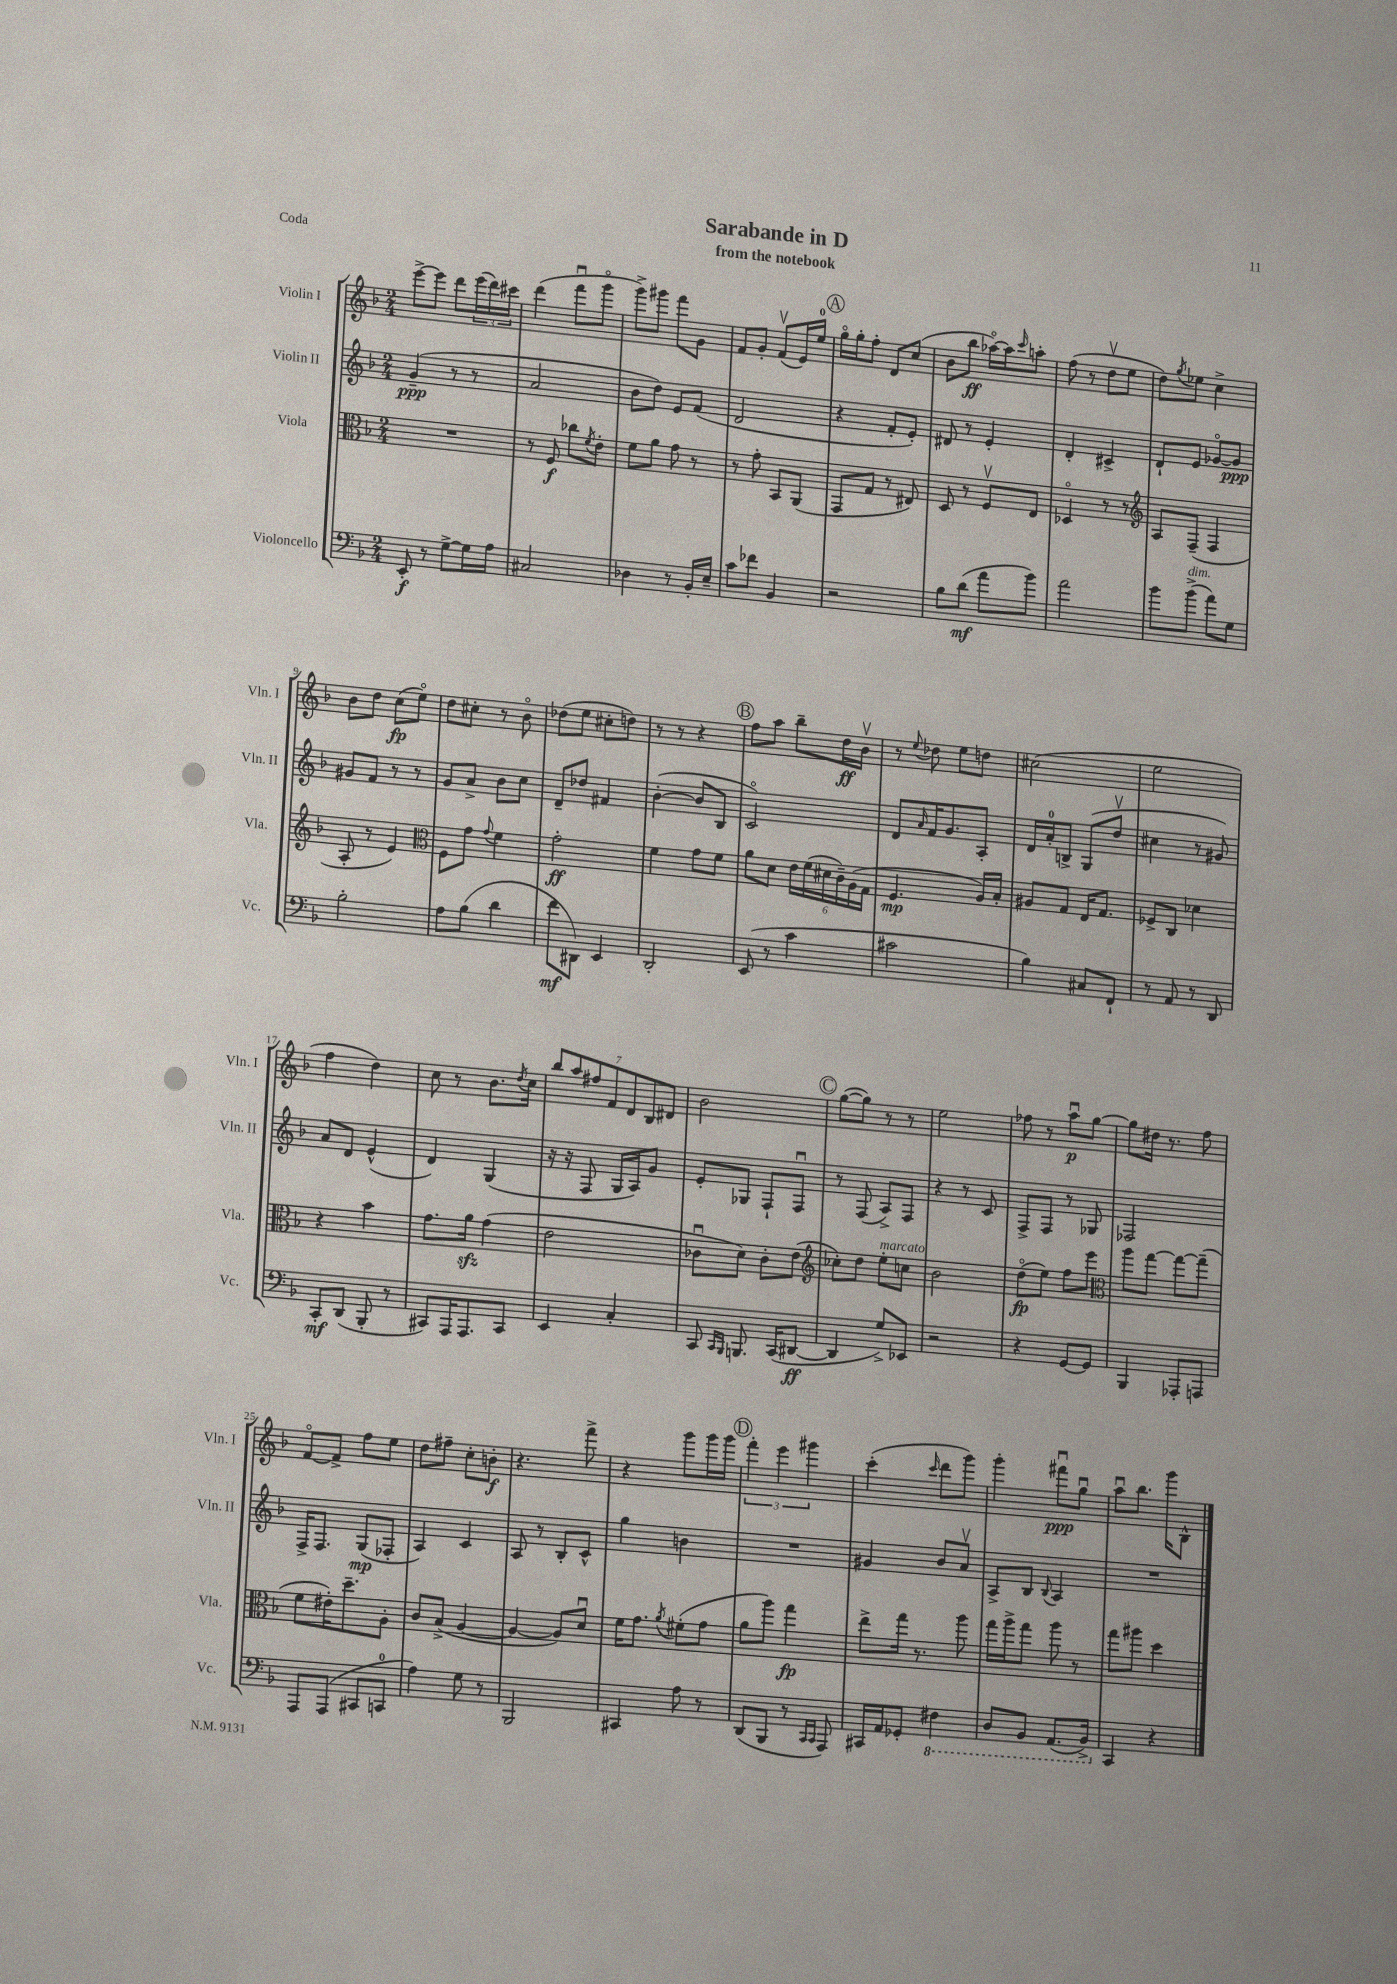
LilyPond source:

\header { title = "Sarabande in D" subtitle = "from the notebook" piece = "Coda" }
<<
\new StaffGroup <<
\new Staff = "s0" \with { instrumentName = "Violin I" shortInstrumentName = "Vln. I" } {
    \clef treble \key f \major \numericTimeSignature \time 2/4
    e'''8~-> e'''8 d'''8 \tuplet 3/2 { e'''16( d'''16) cis'''16 } |
    d'''4( f'''8\downbow g'''8\flageolet |
    g'''8->) gis'''8 f'''8 g'8 |
    f'8 g'8-. f'8\upbow( e'16) e''16-0 |
    \mark \markup { \circle "A" } g''16\flageolet g''16-. f''8-. d'8 c''8( |
    bes'8 bes''8\ff aes''16~\flageolet) aes''16 \grace { c'''16 } a''8-. |
    f''8( r8 d''8\upbow e''8 |
    d''8) \acciaccatura { g''8 } ees''8 c''4-> |
    bes'8 d''8 c''8\fp( e''8\flageolet) |
    d''8 cis''8-. r8 bes'8\flageolet |
    des''8( e''8 cis''8-. d''8) |
    r8 r8 r4 |
    \mark \markup { \circle "B" } f''8 a''8 bes''8-- d''16\ff bes'16\upbow |
    r8 \appoggiatura { e''8 } des''8 e''8 d''8 |
    cis''2( |
    e''2 |
    f''4 d''4) |
    c''8 r8 bes'8. \acciaccatura { d''8 } c''16 |
    \tuplet 7/4 { bes''8 a''8 fis''8 f'8 d'8 bes8 dis'8 } |
    bes'2 |
    \mark \markup { \circle "C" } g''8~( g''8) r8 r8 |
    e''2 |
    fes''8 r8 a''8\downbow\p g''8~ |
    g''8 dis''16 r8. f''8 |
    f'8~\flageolet f'8-> f''8 e''8 |
    d''8 fis''8-- c''8-. b'8-.\f |
    r4. f'''8-> |
    r4 g'''8 g'''16 g'''16 |
    \mark \markup { \circle "D" } \tuplet 3/2 { f'''4-. e'''4 gis'''4 } |
    c'''4-.( \grace { c'''16 } d'''8 g'''8) |
    g'''4-. fis'''8\downbow\ppp g''8\downbow |
    a''8\downbow bes''8. g'''16 bes8-^ \bar "|." |
}
\new Staff = "s1" \with { instrumentName = "Violin II" shortInstrumentName = "Vln. II" } {
    \clef treble \key f \major \numericTimeSignature \time 2/4
    g'4--\ppp( r8 r8 |
    a'2 |
    bes'8 d''8) e'8 f'8( |
    d'2 |
    \mark \markup { \circle "A" } r4 f'8-. e'8-.) |
    dis'8 r8 e'4-. |
    d'4-. cis'4-> |
    d'8-! e'8 ges'8~\flageolet ges'8\ppp |
    gis'8 f'8 r8 r8 |
    g'8 a'8-> bes'8 c''8 |
    d'8-- des''8 fis'4 |
    bes'4~-.( bes'8 bes8 |
    \mark \markup { \circle "B" } c'2\flageolet) |
    d'8 \grace { a'16 } f'16 g'8. a8-. |
    d'16 a'16-0-. b8-> g8( d''8\upbow |
    cis''4 r8 gis'8) |
    a'8 d'8 e'4-^( |
    d'4) g4( |
    r16 r16 f8 g16 a16) g'8 |
    e'8-. ges8 f8-! f8\downbow |
    \mark \markup { \circle "C" } r8 f8( a8->) f8 |
    r4 r8 c'8 |
    f8-> f8 r8 ges8 |
    fes2 |
    f16-> f8. g8\mp( fes8-. |
    a4) c'4 |
    a8 r8 bes8-. c'8-^ |
    g''4 b'4 |
    \mark \markup { \circle "D" } R2 |
    gis'4 bes'8 a'8\upbow |
    a8-> bes8 \appoggiatura { bes8 } a4 |
    R2 \bar "|." |
}
\new Staff = "s2" \with { instrumentName = "Viola" shortInstrumentName = "Vla." } {
    \clef alto \key f \major \numericTimeSignature \time 2/4
    R2 |
    r8 f8\f ces''8 \acciaccatura { f'8 } e'8-. |
    f'8 a'8 g'8 r8 |
    r8 g'8-. bes,8 a,8( |
    \mark \markup { \circle "A" } g,8 g8 r8 eis8) |
    d8 r8 f8\upbow e8 |
    des4\flageolet r8 r8 |
    \clef treble a8 f8--( f4 |
    a8-. r8 e'4) |
    \clef alto f8 g'8 \appoggiatura { g'8 } f'4 |
    g'2-.\ff |
    f'4 g'8 f'8 |
    \mark \markup { \circle "B" } a'8 d'8 \tuplet 6/4 { e'16 f'16( dis'16 c'16--) a16( g16 } |
    f4.\mp a16) bes16-. |
    ais8 g8 e16 g8. |
    fes8-> c8 des'4 |
    r4 bes'4 |
    g'8. a'16\sfz g'4( |
    e'2 |
    ces'8\downbow d'8) ces'8-. e'8( |
    \mark \markup { \circle "C" } \clef treble ces''8-.) d''8 e''8-.^\markup { \italic "marcato" } c''8 |
    bes'2 |
    d''8\flageolet\fp( e''8) f''8 e'''8 |
    \clef alto a''8 g''8~ g''8~ g''8--( |
    f'8 eis'16-.) d''8.-- a8-. |
    c'8 bes8->( a4~ |
    a4~ a8) d'8\downbow |
    f'16 g'8. \acciaccatura { a'8 } fis'8-.( g'8 |
    \mark \markup { \circle "D" } a'8 a''8) g''4\fp |
    e''8-> g''16 r8. a''8 |
    g''16 a''16-> g''8 a''8 r8 |
    g''8 ais''8 d''4 \bar "|." |
}
\new Staff = "s3" \with { instrumentName = "Violoncello" shortInstrumentName = "Vc." } {
    \clef bass \key f \major \numericTimeSignature \time 2/4
    e,8-.\f r8 g8~-> g16 a16 |
    cis2 |
    des4 r8 bes,16-. e16-- |
    c'8 fes'8 bes,4 |
    \mark \markup { \circle "A" } r2 |
    bes8 d'8\mf( a'8 bes'8) |
    a'2 |
    bes'8 bes'8->^\markup { \italic "dim." }( a'8) g8 |
    bes2-. |
    a8 bes8( d'4 |
    f'8\mf dis,8) e,4 |
    d,2-. |
    \mark \markup { \circle "B" } e,8( r8 c'4 |
    cis'2 |
    bes4) cis8 f,8-! |
    r8 a,8 r8 d,8 |
    c,8-.\mf d,8( bes,,8-. r8 |
    cis,8) a,,16 a,,8. cis,8 |
    e,4 c4-. |
    c,8 \grace { c,16 bes,,16 } b,,8. c,16( dis,8~\ff |
    \mark \markup { \circle "C" } dis,4 g8->) ees,8 |
    r2 |
    r4 g,8~ g,8 |
    bes,,4 aes,,8-. a,,8 |
    a,,8 a,,8( cis,8 c,8-0 |
    a4) g8 r8 |
    bes,,2 |
    cis,4 a8 r8 |
    \mark \markup { \circle "D" } d,8( bes,,8 r8 \grace { c,16 c,16 } a,,8) |
    cis,16 a,16 ges,8-. \ottava #-1 fis,4 |
    d,8 bes,,8 a,,8.( bes,,16->) \ottava #0 |
    c,4 r4 \bar "|." |
}
>>
>>
